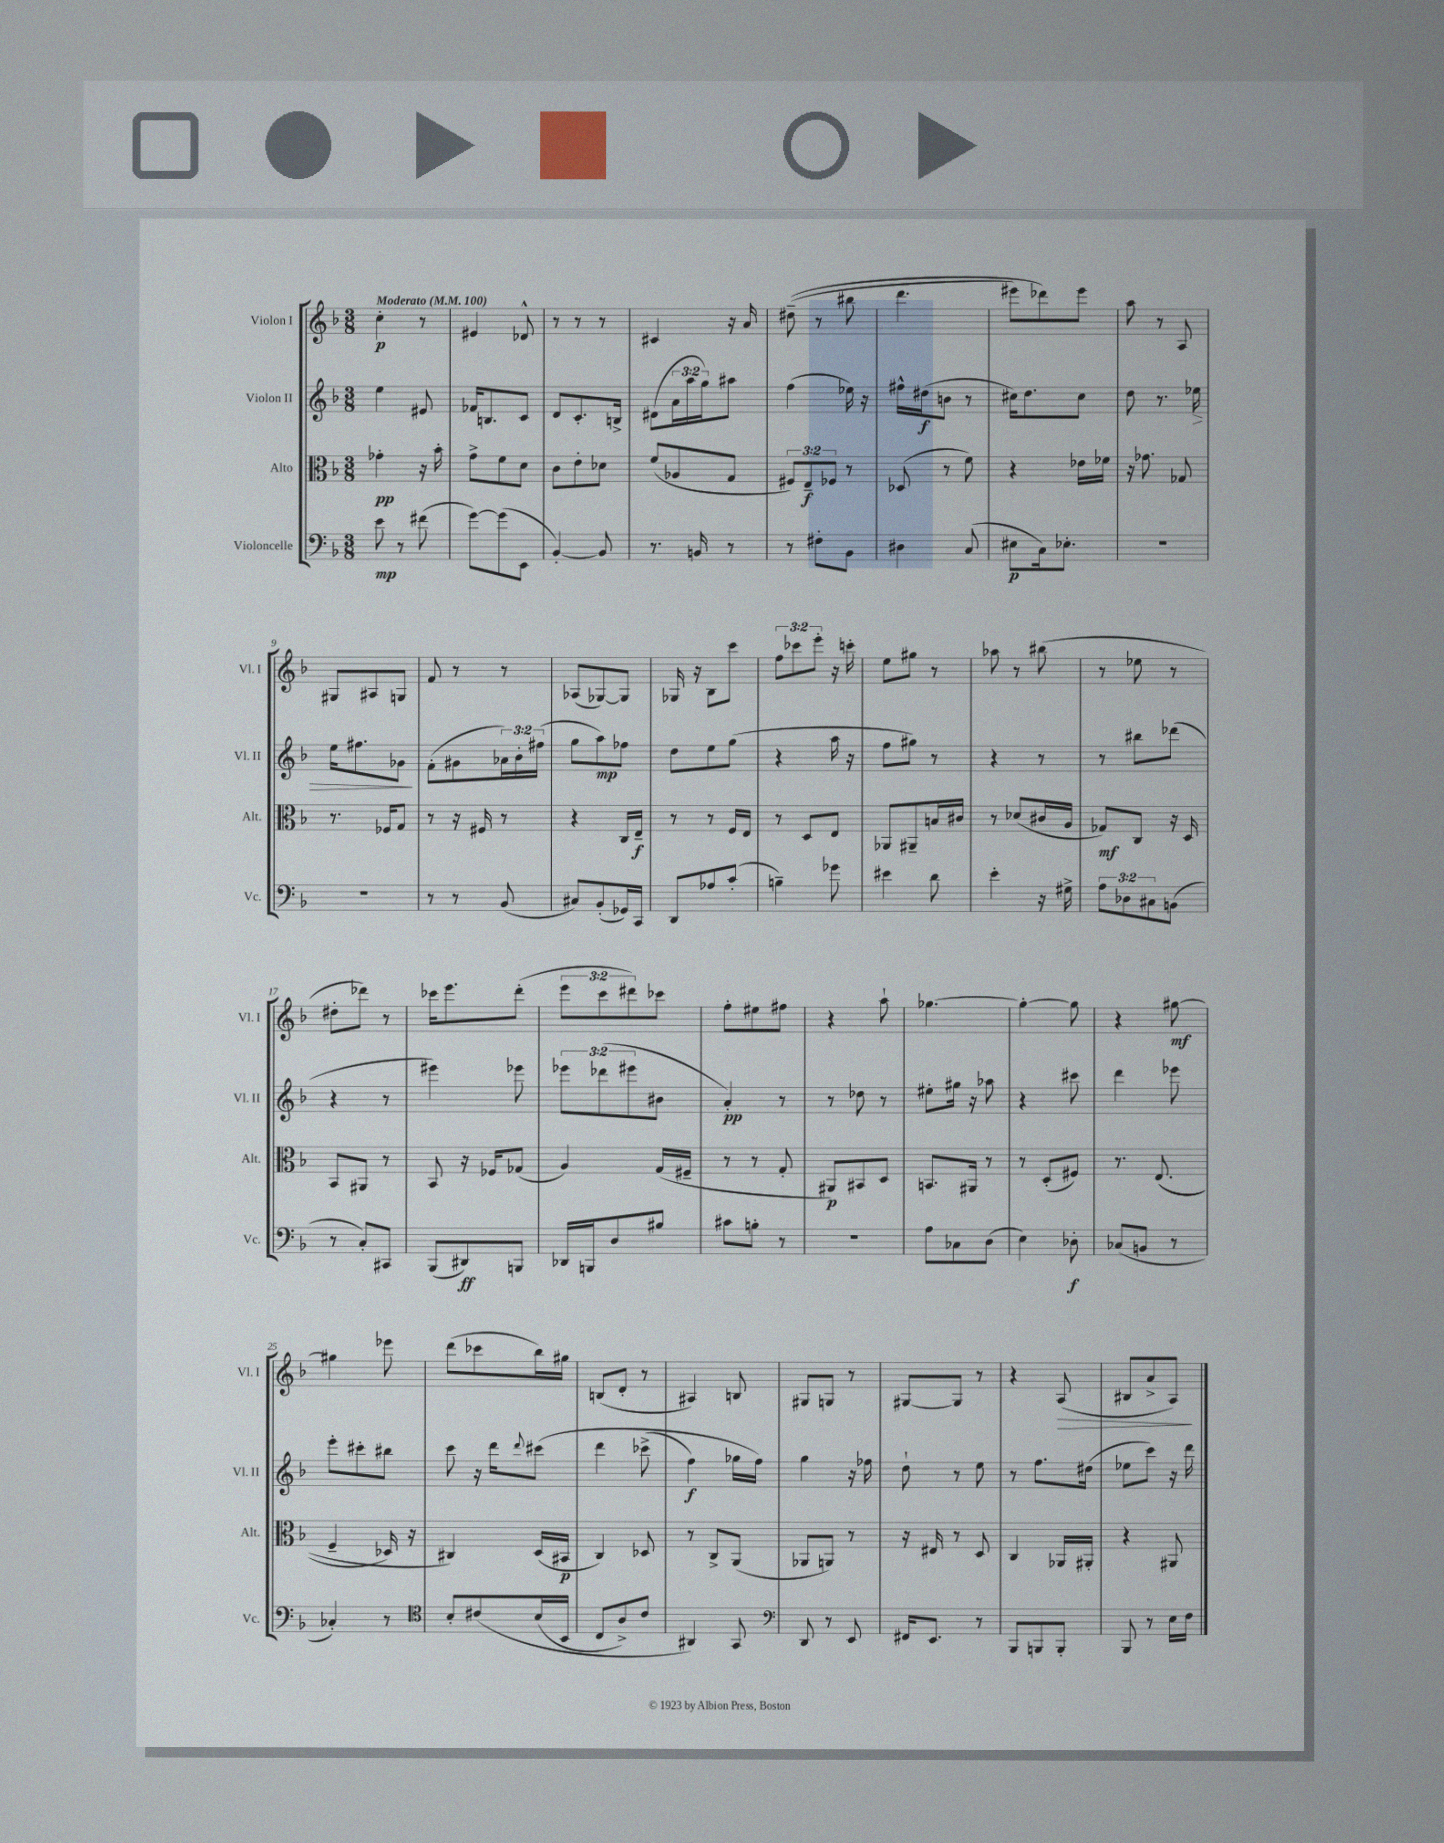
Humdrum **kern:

**kern	**kern	**kern	**kern
*staff4	*staff3	*staff2	*staff1
*clefF4	*clefC3	*clefG2	*clefG2
*k[b-]	*k[b-]	*k[b-]	*k[b-]
*M3/8	*M3/8	*M3/8	*M3/8
*MM100	*MM100	*MM100	*MM100
8e\	4g-'\	4ee\	4cc'\
8r	.	.	.
(8f#\	16r	8e#/	8r
.	16b-'\	.	.
=	=	=	=
[8g\L)	8g^\L	16f-/LK	4e#/
.	.	8.B/	.
(8g\]	8f\	.	.
8EE\J	8d\J	8c/J	8d-^^/
=	=	=	=
[4BB-'/)	8c\L	8d/L	8r
.	8e'\	8.c'/	8r
8BB-/]	8d-\J	.	8r
.	.	16B^/Jk	.
=	=	=	=
8.r	(8f/L	(8d#\L	4c#/
.	8A-/	24a\L	.
.	.	24aa\	.
16BB/	.	.	.
.	.	24gg\J)	.
8r	8G/J	8aa#\J	16r
.	.	.	16a/
=	=	=	=
8r	12F#/L)	(4ff\	&((8dd#~\
.	12E~/	.	.
8F#'\L	.	.	8r
.	12F-/J	.	.
8BB-\J	8r	16ee-\)	8bb#\
.	.	16r	.
=	=	=	=
4D#\	(8D-/	16ff#^^\LL	4.ddd\
.	.	(16dd#\J	.
.	8r	8b\J	.
(8C/	8f\)	8r	.
=	=	=	=
8E#\L	4r	16cc#\LK)	8eee#\L)
.	.	8.dd\	.
16C\k)	.	.	8ddd-\&)
8.E-'\J	.	.	.
.	16e-\LL	8cc#\J	8eee#\J
.	16f-\JJ	.	.
=	=	=	=
4.r	16r	8dd\	8aa\
.	8.g-\	.	.
.	.	8.r	8r
.	8G-/	.	8A/
.	.	16ee-\	.
=	=	=	=
4.r	8.r	16ee\LK	8G#/L
.	.	8.ff#\	.
.	.	.	8A#/
.	16F-/LK	.	.
.	8G/J	8g-\J	8G/J
=	=	=	=
8r	8r	(8f'\L	8f/
8r	16r	8g#\	8r
.	16F#/	.	.
(8BB-/	8r	24a-\L)	8r
.	.	24b-'\	.
.	.	(24ff#\JJ	.
=	=	=	=
8C#/L)	4r	8gg\L	(8A-/L
(8BB-'/	.	8aa\)	[8G-/)
16GG-/L)	16C/LL	8ff-\J	8G-/]J
16CC/JJ	16E~/JJ	.	.
=	=	=	=
8DD/L	8r	8dd\L	16G-/
.	.	.	16r
8A-/	8r	8ee\	8B-\L
(8c'/J	16F/LL	(8gg\J	8ccc\J
.	16E/JJ	.	.
=	=	=	=
4B~\)	8r	4r	12ff\L
.	.	.	12ccc-\
.	8D/L	.	.
.	.	.	12eee'\J
8g-\	8E/J	16aa\	16r
.	.	16r	16ccc'\
=	=	=	=
4e#\	8AA-/L	8ff\L	8ee\L
.	8AA#~/	8gg#\J)	8gg#\J
8d\	16B/L	8r	8r
.	16c#/JJ	.	.
=	=	=	=
4e'\	8r	4r	8aa-\
.	(8d-/L	.	8r
16r	16c#/L	8r	(8bb#\
16G#^\	16A/JJ	.	.
=	=	=	=
12A\L	8G-/L)	8r	8r
12D-\	.	.	.
.	8C/J	8bb#\L	8ee-\
12C#\	.	.	.
(8BB\J	16r	(8ddd-\J	8r
.	16D/	.	.
=	=	=	=
8r	8BB-/L	4r	8dd#'\L
8C'/L)	8AA#/J	.	8ddd-\J)
8CC#/J	8r	8r	8r
=	=	=	=
(8BBB-/L	8BB-/	4eee#\)	16ccc-\LK
.	.	.	8.eee\
8DD#/)	16r	.	.
.	16F-/LK	.	.
8BBB/J	(8G-/J	8eee-\	(8ddd'\J
=	=	=	=
16DD-/LL	4A/)	12eee-\L	12eee\L
16BBB/J	.	.	.
.	.	(12ddd-\	12ccc\
8D/	.	.	.
.	.	12eee#\	12ddd#\)
8B#/J	(16G/LL	8b#\J	8ccc-\J
.	16F#~/JJ	.	.
=	=	=	=
8c#\L	8r	4a'/)	8ff'\L
8B'\J	8r	.	8ee#\
8r	8G'/	8r	8ff#\J
=	=	=	=
4.r	8AA#/L)	8r	4r
.	8BB#/	8dd-\	.
.	8D/J	8r	8aa`\
=	=	=	=
8A\L	8.BB/L	8ee#'\L	[4.gg-\
8C-\	.	16gg#\Jk	.
.	16AA#/Jk	16r	.
(8D\J	8r	8aa-\	.
=	=	=	=
4E\)	8r	4r	4gg-'\_
.	(8D'/L	.	.
8D-'\	8F#/J)	8ccc#\	8gg-\]
=	=	=	=
(8C-/L	8.r	4ddd\	4r
8BB/J	.	.	.
.	&((8.E/	.	.
8r	.	8eee-\	[8gg#\
=	=	=	=
4C-'/)	4F~/	8eee'\L	4gg#\]
.	.	8ccc#'\	.
8r	16D-/)	8bb#\J	8eee-\
.	16r	.	.
=	=	=	=
*clefC4	*	*	*
8B-'/L	4C#/&)	8ccc\	(8ddd\L
&(8c#/	.	16r	8ccc-\
.	.	16ddd\LK	.
.	.	8qqddd/	.
(16B-/L	(16D/LL	&(8ccc#\J	16bb-\L)
16BB-/JJ	16BB#/JJ	.	16gg#\JJ
=	=	=	=
8C/L	4C/)	4ddd\	(8B/L
8A^/)	.	.	8d'/J
8c/J	8D-/	(8ccc-^\	8r
=	=	=	=
4AA#/&)	8r	4ff\)	4A#/)
.	8C^/L	.	.
8GG/	(8AA/J	16gg-\LL	8B/
.	.	16ff\JJ&)	.
=	=	=	=
*clefF4	*	*	*
8DD/	8AA-/L	4gg\	8G#/L
8r	8AA/J)	.	8G/J
8EE/	8r	16r	8r
.	.	16ff-\	.
=	=	=	=
16FF#/LK	16r	8dd`\	[8G#/L
8.EE/J	16E#/	.	.
.	8r	8r	8G#/]J
8r	8D/	8ee\	8r
=	=	=	=
8BBB-/L	4C/	8r	4r
8BBB/	.	8.ff\L	.
8BBB'/J	16AA-/LL	.	(8A/
.	16AA#'/JJ	(16dd#\Jk	.
=	=	=	=
8BBB-/	4r	8ee-\L	8B#/L
8r	.	8ccc\J)	8a^/
16E\LL	8AA#/	16r	8A/J)
16F\JJ	.	16ddd\	.
==	==	==	==
*-	*-	*-	*-
